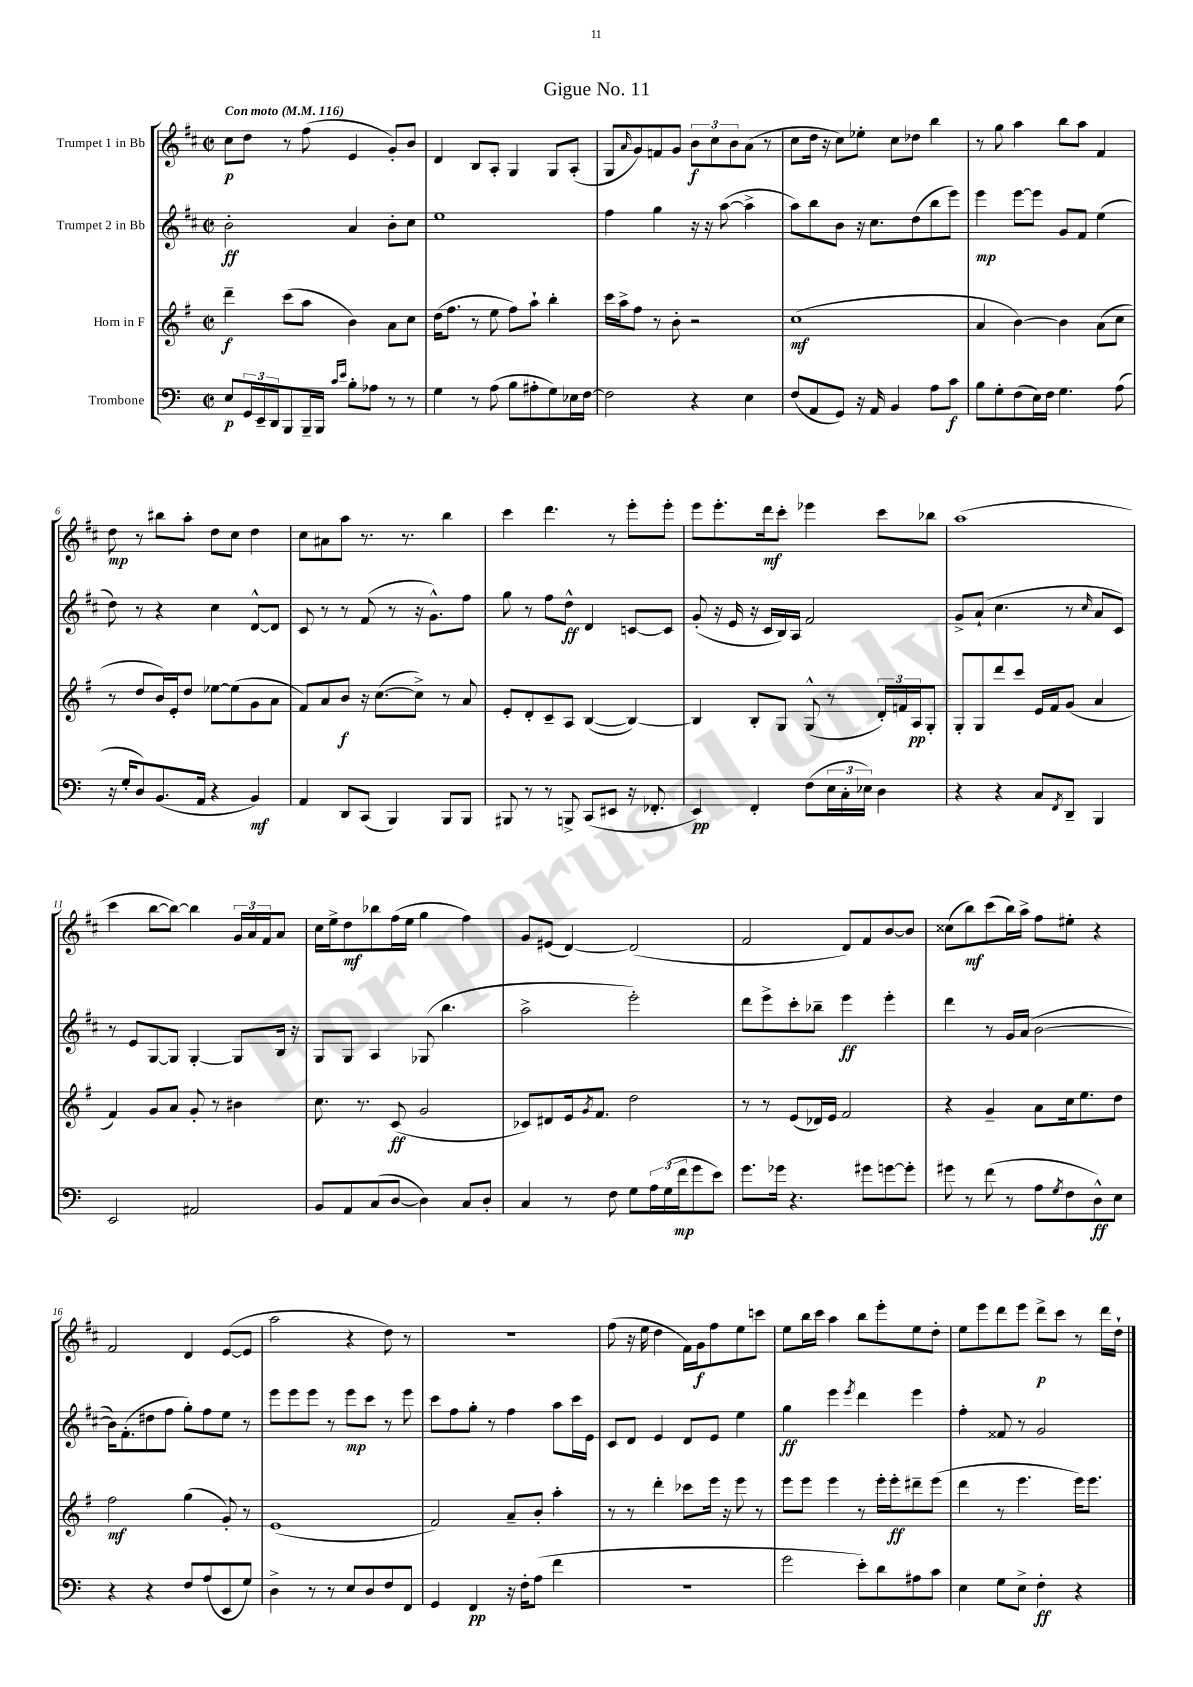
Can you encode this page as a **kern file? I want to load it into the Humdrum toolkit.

**kern	**kern	**kern	**kern
*staff4	*staff3	*staff2	*staff1
*clefF4	*clefG2	*clefG2	*clefG2
*k[]	*k[f#]	*k[f#c#]	*k[f#c#]
*M2/2	*M2/2	*M2/2	*M2/2
*met(c|)	*met(c|)	*met(c|)	*met(c|)
*MM116	*MM116	*MM116	*MM116
8E	4ddd~	2b'	8cc#
24GG	.	.	8dd
24EE~	.	.	.
24DD	.	.	.
8BBB	(8ccc	.	8r
16BBB~	8aa	.	(8ff#
16BBB	.	.	.
16qqc	.	.	.
16qqe	.	.	.
8B'	4b)	4a	4e
8A-	.	.	.
8r	8a	8b'	8g')
8r	8cc	8cc#	8b
=	=	=	=
4G	(16dd	1ee	4d
.	8.ff#	.	.
8r	8r	.	8B
(8A	8ee	.	8A'
8B	8ff#)	.	4G
8A#'	8aa`	.	.
8G)	4bb'	.	8G
16E-	.	.	(8A'
[16F	.	.	.
=	=	=	=
2F]	16ccc	4ff#	8G
.	16aa^	.	.
.	.	.	16qqa
.	8ff#	.	8g)
.	8r	4gg	8f
.	8b'	.	8g
4r	2r	16r	12b
.	.	16r	.
.	.	.	12cc#
.	.	([8aa	.
.	.	.	12b
4E	.	4aa^]	(8a
.	.	.	8r
=	=	=	=
(8F	(1cc	8aa)	8cc#
8AA	.	8bb	16dd
.	.	.	16r
8GG)	.	8b	8cc#)
16r	.	16r	8ee-'
16AA	.	8.cc#	.
4BB	.	.	8cc#
.	.	(8dd	8dd-
8A	.	8bb	4bb
8c	.	8eee)	.
=	=	=	=
8B	4a	4eee	8r
8G'	.	.	8gg
(8F	[4b)	[8eee	4aa
16E)	.	8eee]	.
16F	.	.	.
4.G	4b]	8g	8bb
.	.	8f#	8aa
.	(8a	(4ee	4f#
(8A	8cc	.	.
=	=	=	=
16r	8r	8dd)	8dd
16G'	.	.	.
8D)	8dd	8r	8r
(8.BB	16b)	4r	8bb#
.	16e'	.	.
.	8dd	.	8aa'
16AA	.	.	.
4r	[8ee-	4cc#	8dd
.	(8ee-]	.	8cc#
4BB)	8g	[8d^^	4dd
.	8a	8d]	.
=	=	=	=
4AA	8f#)	8c#	8cc#
.	8a	8r	8a#
8DD	8b	8r	8aa
(8CC	16r	(8f#	8.r
.	([8.cc	.	.
4BBB)	.	8r	.
.	.	.	8.r
.	8cc^])	16r	.
.	.	8.g^^)	.
8BBB	8r	.	4bb
8BBB	8a	8ff#	.
=	=	=	=
8BBB#	8e'	8gg	4ccc#
8r	8d'	8r	.
8r	8c~	8ff#	4.ddd
8BBB^	8A	8dd^^	.
(8CC	([4B	4d	.
8EE#	.	.	8r
16r	4B_)	[8c	8eee'
8.FF-'	.	.	.
.	.	8c]	8eee'
=	=	=	=
4EE)	4B]	(8g'	8eee
.	.	16r	8.eee'
.	.	16e	.
4FF'	8B'	16r	.
.	.	16c#	16ddd
.	8G	16B)	8ccc#'
.	.	16A	.
(8F	(8G^^	2f#	4eee-
24E	8r	.	.
24C'	.	.	.
24E-)	.	.	.
4D	24d')	.	8ccc#
.	24f	.	.
.	24A	.	.
.	8G'	.	8bb-
=	=	=	=
4r	8G'	8g^	(1aa
.	8G	(8a`	.
4r	8ddd	4.cc#	.
.	8ccc	.	.
8C	16e	.	.
.	16f#	.	.
8qFF	.	.	.
8DD~	(8g	8r	.
.	.	16qqcc#	.
4BBB	4a	8a	.
.	.	8c#)	.
=	=	=	=
2EE	4f#)	8r	4ccc#
.	.	8e	.
.	8g	[8G	[8bb
.	8a	8G]	8bb_)
2AA#	8g'	[4G'	4bb]
.	8r	.	.
.	4b#	8G]	24g
.	.	.	24a
.	.	.	24f#
.	.	16B	8a
.	.	16r	.
=	=	=	=
8BB	8.cc	8G	16cc#
.	.	.	16ee^
8AA	.	8G	8dd
.	8.r	.	.
(8C	.	4A	8bb-
[8D	(8c	.	(16ff#
.	.	.	16ee
4D])	2g	(8G-	4gg
.	.	4.bb	.
8C	.	.	4ff#)
8D'	.	.	.
=	=	=	=
4C	8c-)	2aa^	8g
.	8d#	.	(8e#
8r	16e	.	[4d)
.	8qg	.	.
.	8.f#	.	.
8F	.	.	.
8G	2dd	2eee')	(2d]
24A	.	.	.
(24G	.	.	.
24f	.	.	.
8g	.	.	.
8e)	.	.	.
=	=	=	=
8.g	8r	8ddd	2f#
.	8r	8eee^	.
16g-	.	.	.
4.r	(8e	8ccc#'	.
.	16d-)	8bb-~	.
.	16e	.	.
.	2f#	4eee	8d)
8g#	.	.	8f#
[8g	.	4eee'	[8b
8g']	.	.	8b]
=	=	=	=
8g#	4r	4ddd	(8cc##
8r	.	.	8bb)
(8f	4g~	8r	(8ccc#
8r	.	16g	16bb)
.	.	(16a	16aa^
8A	8a	[2b	8ff#
8qG	.	.	.
8F	16cc	.	8ee#'
.	8.ee	.	.
8D^^)	.	.	4r
8E	8dd	.	.
=	=	=	=
4r	2ff#	16b])	2f#
.	.	(8.f#'	.
4r	.	8dd#	.
.	.	8ff#	.
8F	(4gg	8gg')	4d
(8A	.	8ff#	.
8EE	8g')	8ee	([8e
8G)	8r	8r	8e]
=	=	=	=
4D^	(1e	8eee	2aa
.	.	8eee	.
8r	.	8eee	.
8r	.	8r	.
8E	.	8eee	4r
8D	.	8ccc#	.
8F	.	8r	8dd)
8FF	.	8eee	8r
=	=	=	=
4GG	2f#)	8ccc#	1r
.	.	8ff#	.
4FF	.	8gg'	.
.	.	8r	.
16r	8a~	4ff#	.
16F'	.	.	.
(8A	8b'	.	.
4f	4aa'	8aa	.
.	.	16ccc#	.
.	.	16e	.
=	=	=	=
1r	8r	8c#	(8ff#
.	8r	8d	16r
.	.	.	16ee
.	4ddd'	4e	4dd
.	8ccc-	8d	16f#)
.	.	.	16g
.	16eee	8e	8ff#
.	16r	.	.
.	8eee	4ee	8ee
.	8r	.	8ccc
=	=	=	=
2g	8eee	4gg	8ee
.	8eee	.	16bb
.	.	.	16ccc#
.	4eee	4eee	4aa
.	.	8qeee	.
8e')	8r	4ddd	8bb
8d	16eee'	.	8eee'
.	16eee'	.	.
8A#	8ddd#~	4eee	8ee
8c	(8eee	.	8dd'
=	=	=	=
4E	4ddd	4ff#'	8ee
.	.	.	8eee
8G	8r	8f##	8ddd
8E^	4.eee	8r	8eee
4F'	.	2g	8ddd^
.	.	.	8ccc#
4r	16eee)	.	8r
.	8.eee	.	.
.	.	.	16ddd
.	.	.	16dd`
==	==	==	==
*-	*-	*-	*-
